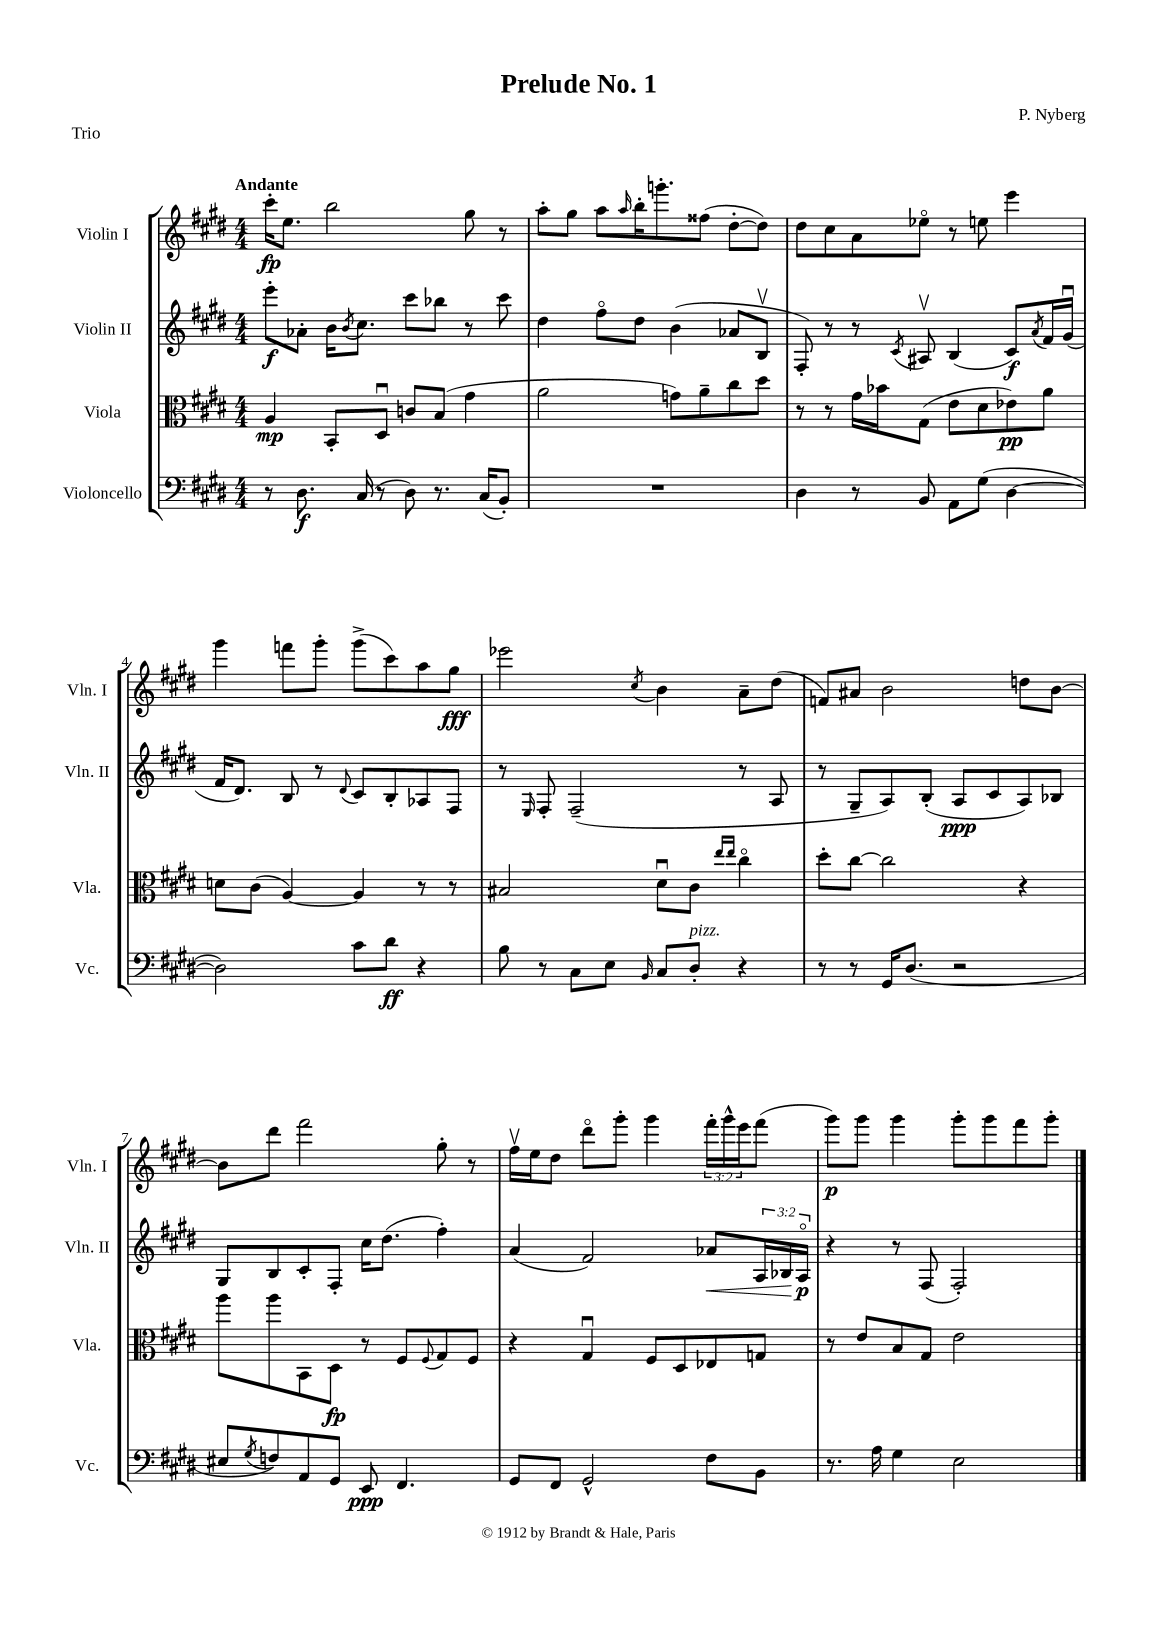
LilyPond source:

\header { title = "Prelude No. 1" composer = "P. Nyberg" piece = "Trio" }
<<
\new StaffGroup <<
\new Staff = "s0" \with { instrumentName = "Violin I" shortInstrumentName = "Vln. I" } {
    \clef treble \key e \major \numericTimeSignature \time 4/4 \override Staff.TupletNumber.text = #tuplet-number::calc-fraction-text \tempo "Andante"
    cis'''16-.\fp e''8. b''2 gis''8 r8 |
    a''8-. gis''8 a''8 \grace { a''16 } b''16-. g'''8.-. fisis''8( dis''8~-. dis''8) |
    dis''8 cis''8 a'8 ees''8\flageolet r8 e''8 e'''4 |
    gis'''4 f'''8 gis'''8-. gis'''8->( cis'''8) a''8 gis''8\fff |
    ees'''2 \acciaccatura { cis''8 } b'4 a'8-- dis''8( |
    f'8) ais'8 b'2 d''8 b'8~ |
    b'8 dis'''8 fis'''2 gis''8-. r8 |
    fis''16\upbow e''16 dis''8 dis'''8\flageolet gis'''8-. gis'''4 \tuplet 3/2 { fis'''16-. gis'''16-^ e'''16 } fis'''8( |
    gis'''8\p) gis'''8 gis'''4 gis'''8-. gis'''8 fis'''8 gis'''8-. \bar "|." |
}
\new Staff = "s1" \with { instrumentName = "Violin II" shortInstrumentName = "Vln. II" } {
    \clef treble \key e \major \numericTimeSignature \time 4/4 \override Staff.TupletNumber.text = #tuplet-number::calc-fraction-text
    e'''8-.\f aes'8-. b'16 \acciaccatura { b'8 } cis''8. cis'''8 bes''8 r8 cis'''8 |
    dis''4 fis''8\flageolet dis''8 b'4( aes'8 b8\upbow |
    fis8-.) r8 r8 \acciaccatura { cis'8 } ais8\upbow b4( cis'8\f) \acciaccatura { a'8 } fis'16 gis'16\downbow( |
    fis'16 dis'8.) b8 r8 \appoggiatura { dis'8 } cis'8 b8-. aes8 fis8 |
    r8 \grace { e16 } fis8-. fis2--( r8 a8 |
    r8 gis8-- a8) b8-.( a8\ppp cis'8 a8) bes8 |
    gis8 b8 cis'8-. fis8-. cis''16 dis''8.( fis''4-.) |
    a'4( fis'2) aes'8\< \tuplet 3/2 { a16 bes16\! a16\flageolet\p } |
    r4 r8 fis8( fis2-.) \bar "|." |
}
\new Staff = "s2" \with { instrumentName = "Viola" shortInstrumentName = "Vla." } {
    \clef alto \key e \major \numericTimeSignature \time 4/4
    a4\mp b,8-. dis8\downbow c'8 b8( gis'4 |
    a'2 g'8) a'8-- cis''8 dis''8 |
    r8 r8 gis'16 bes'16 gis8( e'8 dis'8 ees'8\pp) a'8 |
    d'8 cis'8( a4~) a4 r8 r8 |
    bis2 dis'8\downbow cis'8 \grace { e''16 e''16 } cis''4\flageolet |
    dis''8-. cis''8~ cis''2 r4 |
    a''8 a''8 b,8 dis8\fp r8 fis8 \appoggiatura { fis8 } gis8 fis8 |
    r4 gis4\downbow fis8 dis8 ees8 g8 |
    r8 e'8 b8 gis8 e'2 \bar "|." |
}
\new Staff = "s3" \with { instrumentName = "Violoncello" shortInstrumentName = "Vc." } {
    \clef bass \key e \major \numericTimeSignature \time 4/4
    r8 dis8.\f cis16( r8 dis8) r8. cis16( b,8-.) |
    R1 |
    dis4 r8 b,8 a,8 gis8( dis4~ |
    dis2) cis'8 dis'8\ff r4 |
    b8 r8 cis8 e8 \grace { b,16 } cis8 dis8-.^\markup { \italic "pizz." } r4 |
    r8 r8 gis,16 dis8.( r2 |
    eis8 \acciaccatura { gis8 } f8) a,8 gis,8 e,8\ppp fis,4. |
    gis,8 fis,8 gis,2-^ fis8 b,8 |
    r8. a16 gis4 e2 \bar "|." |
}
>>
>>
